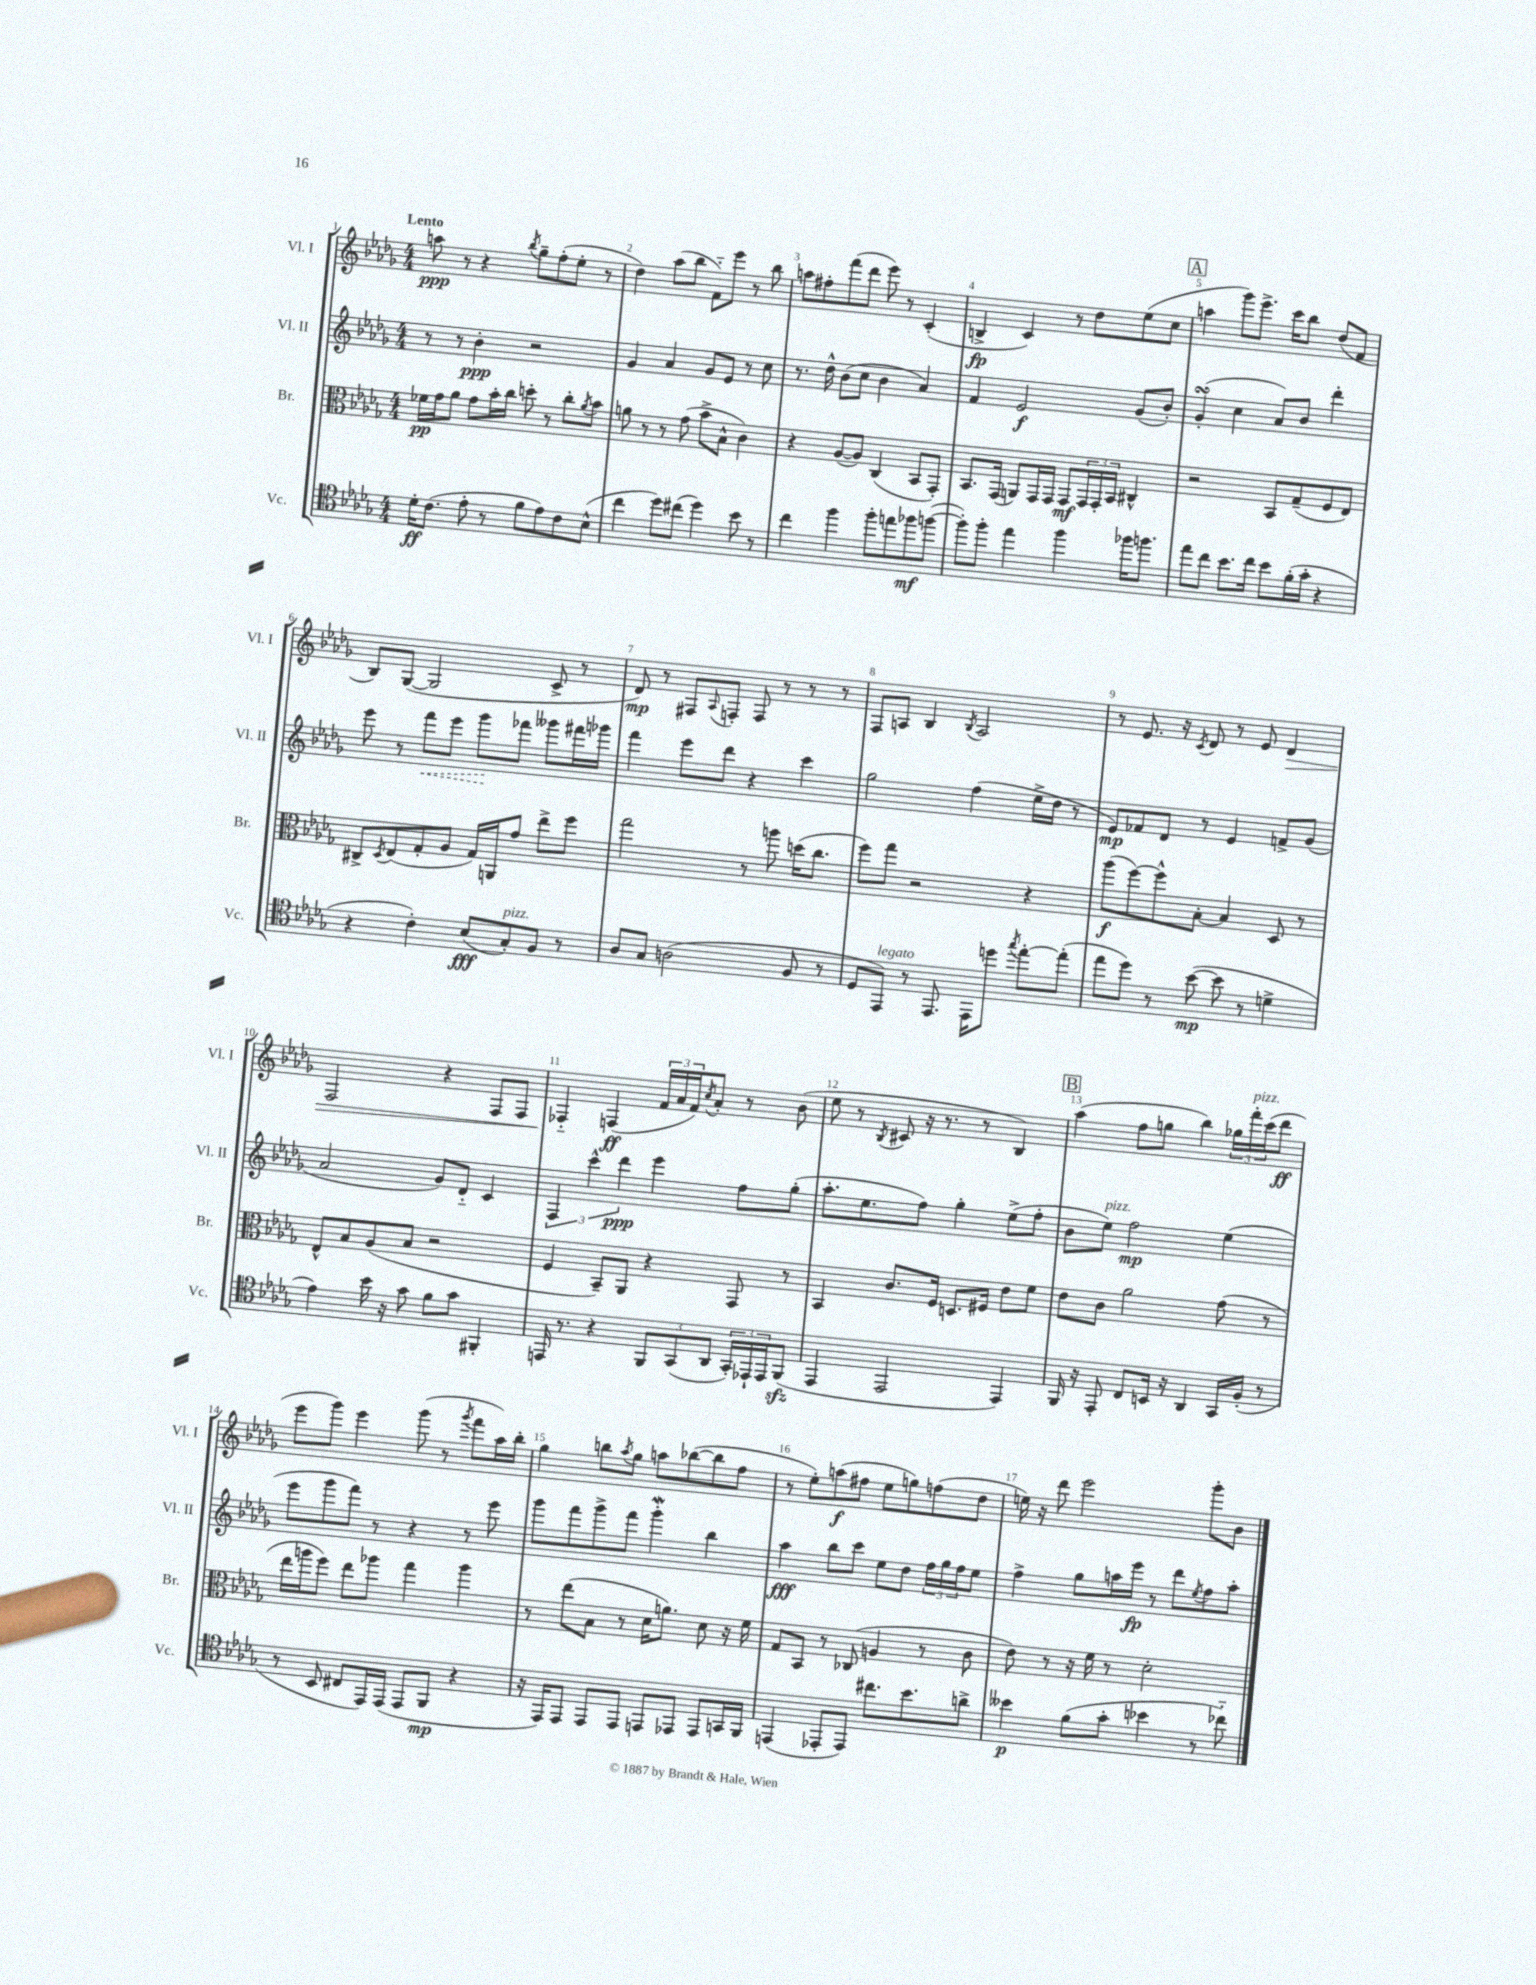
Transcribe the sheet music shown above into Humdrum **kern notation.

**kern	**kern	**kern	**kern
*staff4	*staff3	*staff2	*staff1
*clefC4	*clefC3	*clefG2	*clefG2
*k[b-e-a-d-g-]	*k[b-e-a-d-g-]	*k[b-e-a-d-g-]	*k[b-e-a-d-g-]
*M4/4	*M4/4	*M4/4	*M4/4
16d-'\LK	16f-\LL	8r	8aa\
(8.c\J	16g-\J	.	.
.	8a-\J	8r	8r
8e-'\	8g-\L	4b-'\	4r
8r	16b-'\L	.	.
.	16cc\JJ	.	.
.	.	.	8qbb-/
8f\L	8dd'\	2r	8gg-~\L
8e-\)	8r	.	(8ff'\
8c\	8cc'\L	.	8ee-'\J
.	8qa-/	.	.
(8B-^^\J	8b-\J	.	8r
=	=	=	=
4cc\	8a\	4g-/	4dd-\)
.	8r	.	.
8dd-\L)	8r	4a-/	(8aa-\L
(8cc#\J	(8g-\	.	8bb-\J
4dd-\)	8b-^\L	8g-/L	8f'~\L)
.	8B-^^\J	8e-/J	8eee-\J
8b-\	4c\)	8r	8r
8r	.	8cc\	8bb-\
=	=	=	=
4cc\	4r	8.r	8aa\L
.	.	.	8ff#'\
.	.	16dd-^^\	.
4ff\	([8A-/L	(8b-\L	(8fff\
.	8A-/]J)	8cc\J	8ddd-\J
8ff'\L	(4C/	4b-\	8eee-\)
8ee\	.	.	8r
8ff-\	8BB-/L	4a-/)	(4c'/
([8ff\J	8GG-'/J)	.	.
=	=	=	=
8ff'\]L)	8.BB-/L	4f/	4B^/
8ff'\J	.	.	.
.	(16GG-/Jk	.	.
4ee-\	8AA/L)	2e-/	4c/)
.	16GG-/L	.	.
.	16GG-/JJ	.	.
4ff\	8GG-/L	.	8r
.	24GG-/L	.	8dd-\L
.	24GG-'/	.	.
.	24BB-/JJ	.	.
16ff-\LK	4C#^^/	(8g-/L	(8ee-\
8.ff\J	.	.	.
.	.	8b-'/J)	8cc\J
=	=	=	=
8ee-\L	2r	(4g-'/	4aa\
8cc\J	.	.	.
8.b-\L	.	4cc\	8ggg-\L)
.	.	.	8.eee-^\J
16cc\Jk	.	.	.
8b-\L	8BB-/L	8a-/L)	.
.	.	.	16ccc\LK
(16f'\L	(8G-~/	8b-/J	8bb-\J
16g-'\JJ	.	.	.
4r	8F/	4ddd-'\	(8dd-/L
.	8E-/J)	.	8f/J
=	=	=	=
4r	8C#^/L	8eee-\	8B-/L)
.	8qD-/	.	.
.	(8E-/	8r	([8G-/J
4c'\)	8G-'/	8fff\L	2G-/]
.	8A-/J	8eee-\J	.
(8B-/L	16G-/LL)	8ggg-\L	.
.	16AA/J	.	.
8G-'/)	8g-/J	8fff-\J	.
8F/J	8ee-^\L	8ggg--\L	8c^/
8r	8ff\J	16fff#\L	8r
.	.	16ggg-\JJ	.
=	=	=	=
8A-/L	2gg-\	4fff\	8d-/)
8G-/J	.	.	8r
(2A\	.	8eee-\L	8F#/L
.	.	.	8qqA-/
.	.	8ddd-\J	8F'/J
.	8r	4r	8F/
.	8aa\	.	8r
8F/	(16dd\LK	4ccc\	8r
.	8.cc\J	.	.
8r	.	.	8r
=	=	=	=
8D-/L	8ff\L)	2gg-\	8F/L
8EE-/J)	8gg-\J	.	8A/J
8r	2r	.	4B-/
8.EE-/	.	.	.
.	.	.	8qB-/
.	.	(4ff\	2A/
16EE-\LK	.	.	.
8dd\J	.	.	.
8qgg-/	.	.	.
[8ee-'\L	4r	16ee-^\LL	.
.	.	16dd-\JJ	.
(8ee-'\]J	.	8r	.
=	=	=	=
8ee-\L	(8aa-\L	8e-/L)	8r
8dd-\J)	[8ff\)	8f-/	8.e-/
8r	8ff^^\]	8d-/J	.
.	.	.	16r
.	.	.	8qc/
([8b-\	[8B-'\J	8r	8d-/
8b-\]	4B-/]	4e-/	8r
8r	.	.	8e-/
4d^\	8D-/	8f^/L	4d-/
.	8r	(8g-/J	.
=	=	=	=
4e-\)	8E-^^/L	2a-/	2F/
.	8B-/	.	.
16b-\	(8A-/	.	.
16r	.	.	.
8g-\	8B-/J	.	.
8f\L	2r	8g-/L)	4r
8g-\J	.	8d-'~/J	.
4FF#'/	.	4c/	8F/L
.	.	.	8F/J
=	=	=	=
16EE/	4F/	6F/	4F-'~/
8.r	.	.	.
.	.	6ccc^^\	.
4r	8BB-~/L)	.	(4F/
.	.	6ddd-\	.
.	8AA-/J	.	.
12FF/L	4r	4eee-\	24f/LL
.	.	.	24a-/
(12GG-/	.	.	24f/J)
.	.	.	8qcc/
.	.	.	8a-'/J
12AA-/J	.	.	.
24GG-'/LL)	8GG-/	8ff\L	8r
24EE-`/	.	.	.
24EE-/J	.	.	.
(8FF/J	8r	(8gg-'\J	(8b-\
=	=	=	=
4EE-/	4BB-/	8.aa-'\L	8ee-\
.	.	.	8r
.	.	8.ee-\	.
.	.	.	8qB-/
2EE-/	8.c/L	.	8c#/
.	.	8ff\J)	16r
.	16F/Jk	.	8.r
.	8.D/L	4gg-'\	.
.	.	.	8r
.	16F#/Jk	.	.
4EE-/)	8e-\L	(8ee-^\L	4B-/)
.	8f\J	8ff'\J	.
=	=	=	=
16FF/	8e-\L	8b-\L	(4aa-\
16r	.	.	.
8EE-'/	8c\J	8ee-\J)	.
8C/L	2a-\	2ff\	8ff\L
16BB/Jk	.	.	8gg\J
16r	.	.	.
4AA-/	.	.	4bb-\)
16GG-/LL	(8g-\	(4ee-\	24gg-\LL
.	.	.	24fff'\
(16F'/JJ	.	.	.
.	.	.	(24ccc\J
8r	8r	.	8ddd-\J
=	=	=	=
8r	16ee-\LL	8eee-\L	8eee-\L
.	16aa\J	.	.
8BB-/	8ff\J)	8ggg-\	8ggg-\J)
8C#/L	8ee-\L	8fff\J)	4eee-\
16EE-/L)	8aa-\J	8r	.
(16EE-/JJ	.	.	.
8EE-/L	4gg-\	4r	(8ggg-\
8FF/J	.	.	8r
.	.	.	8qggg-/
4r	4aa-\	8r	8fff\L
.	.	8eee-\	16aa-\L)
.	.	.	16bb-'\JJ
=	=	=	=
16r	8r	8ggg-\L	4gg-\
16EE-/LK)	.	.	.
8EE-/J	(8ee-\L	8fff\	.
8EE-/L	8B-\J	8ggg-^\	8bb\L
.	.	.	8qaa-/
8EE-/J	8r	8fff\J	8gg-\J
8EE/L	16d-\LK	4ggg-'\	8aa\L
.	8.a\J)	.	.
8EE-/J	.	.	([8bb-\
8EE-/L	8d-\	4bb-\	8bb-\]
16GG/L	16r	.	8ff\J
16FF/JJ	16f\	.	.
=	=	=	=
(4EE/	8G-/L	4aa-\	8r
.	8BB-/J	.	8ee-'\L)
8EE-'/L	8r	8bb-\L	(8aa\
8EE-/J)	(8C-/	8ccc\J	8ff#\J
8.cc#\L	4A/	8ee-\L	8ee-\L
.	.	8dd-\J	8gg\)
8.b-\	.	.	.
.	8r	24ff\LL	(8ff\
.	.	24gg-\	.
.	.	24ff\J	.
8a^\J	8c\	8ee-\J	8dd-\J
=	=	=	=
4b--\	8e-\)	4ff^\	16ee\)
.	.	.	16r
.	8r	.	8ddd-\
(8f\L	16r	8gg-\L	2eee-\
.	16f\	.	.
8g-'\J	8r	16aa\L	.
.	.	16eee-\JJ	.
4b-\	2d-'\	8r	.
.	.	8ddd-\L	.
.	.	8qee-/	.
8r	.	8ff\	8ggg-'\L
8cc-'~\)	.	8aa'\J	8b-\J
==	==	==	==
*-	*-	*-	*-
